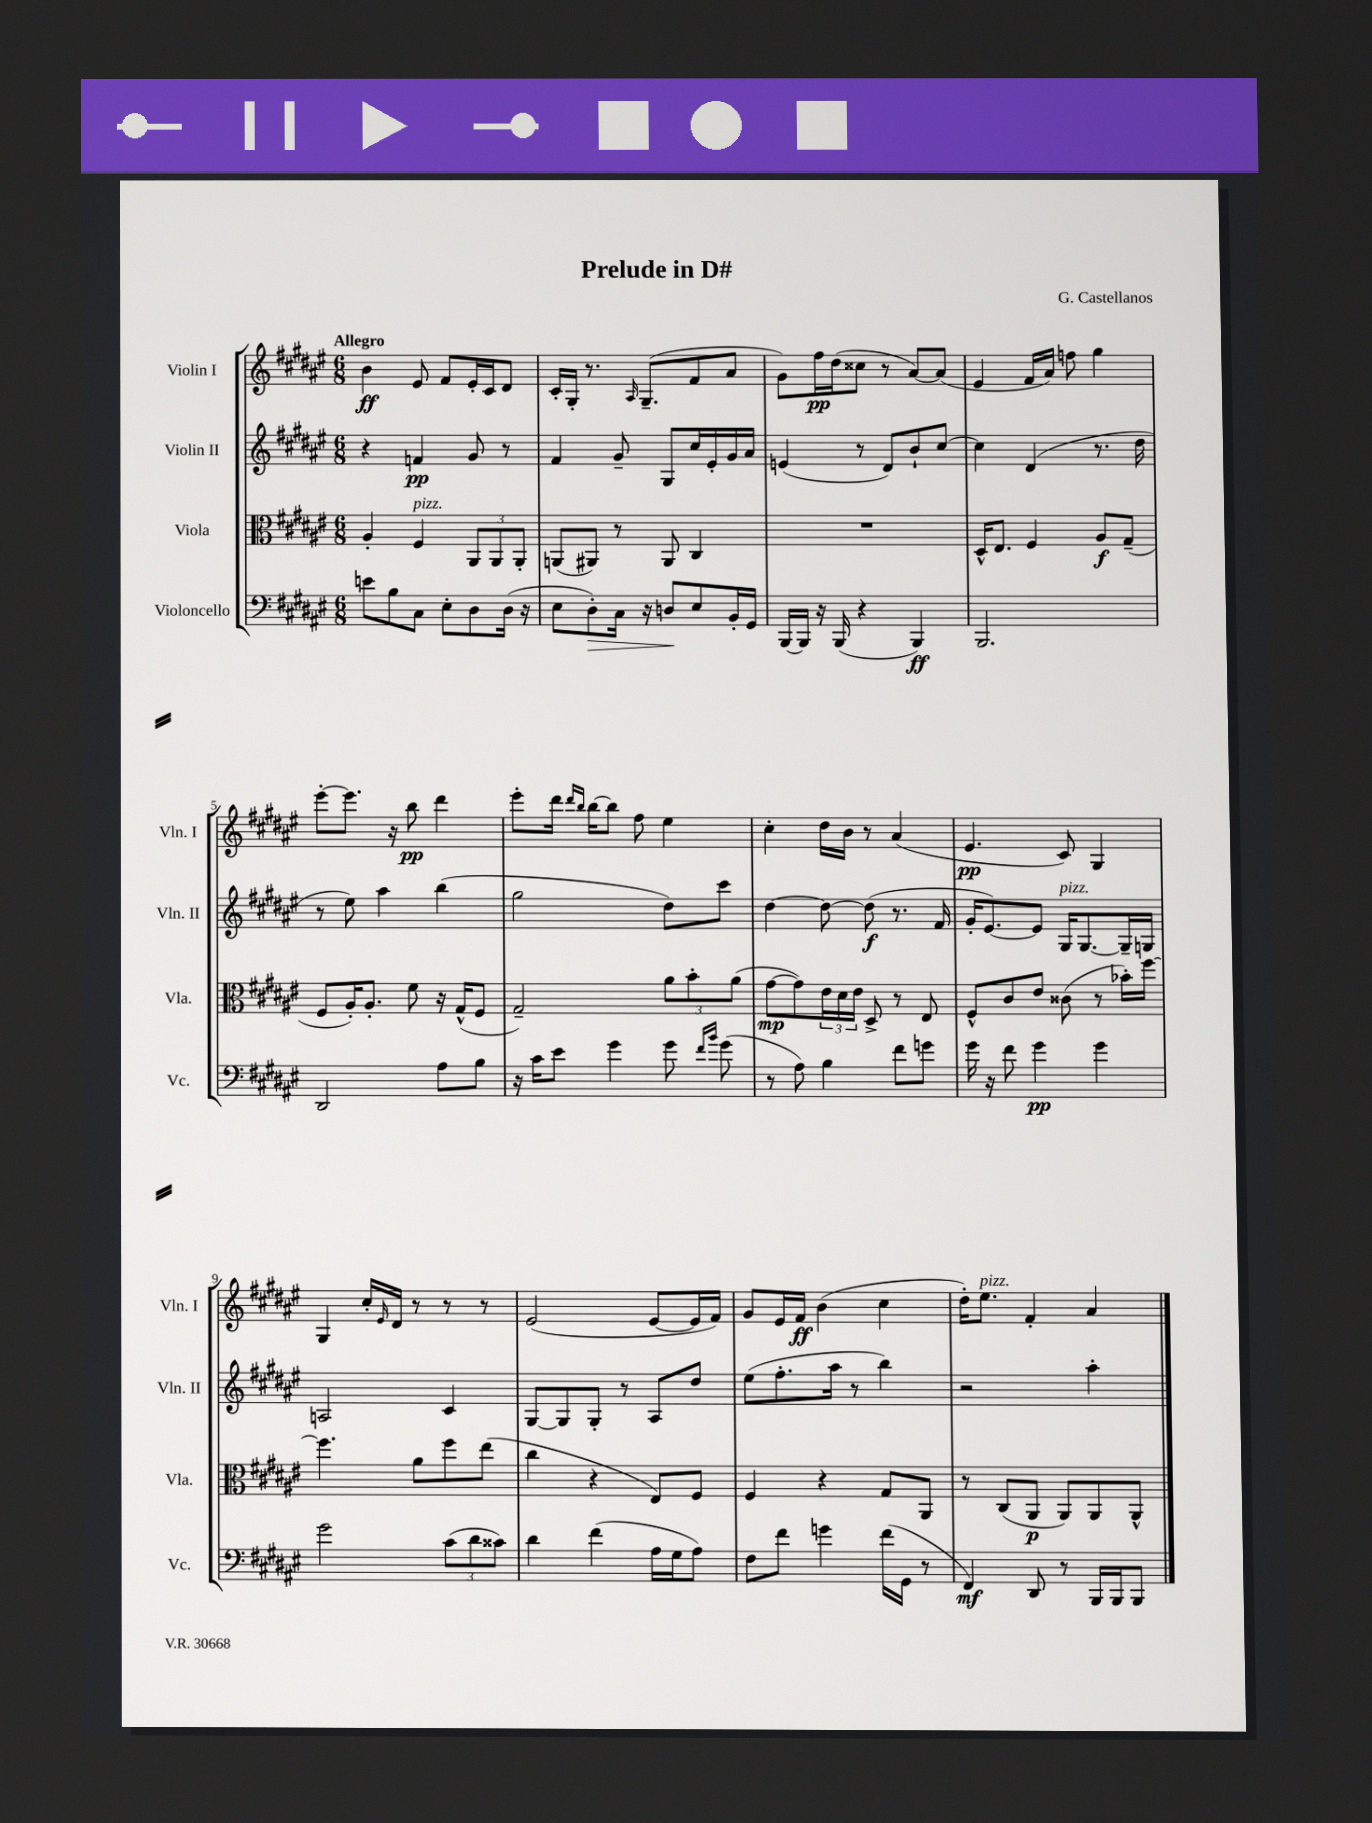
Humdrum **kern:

**kern	**kern	**kern	**kern
*staff4	*staff3	*staff2	*staff1
*clefF4	*clefC3	*clefG2	*clefG2
*k[f#c#g#d#a#e#]	*k[f#c#g#d#a#e#]	*k[f#c#g#d#a#e#]	*k[f#c#g#d#a#e#]
*M6/8	*M6/8	*M6/8	*M6/8
8e	4A#'	4r	4b
8B	.	.	.
8C#	4F#	4f	8e#
8E#'	.	.	8f#
8D#	12AA#	8g#	16e#'
.	.	.	16c#
.	12AA#	.	.
(16D#	.	8r	8d#
.	12AA#'	.	.
16r	.	.	.
=	=	=	=
8E#	(8AA	4f#	16c#'
.	.	.	16G#'
8D#')	8AA#)	.	8.r
16C#	8r	8g#~	.
.	.	.	16qqA#
16r	.	.	(8.G#~
8D	8AA#	8G#	.
8E#	4C#	16cc#	8f#
.	.	16e#'	.
16BB'	.	16g#	8a#
16GG#	.	16a#	.
=	=	=	=
[16BBB	2.r	(4e	8g#)
16BBB]	.	.	.
16r	.	.	16ff#
(16BBB	.	.	(16dd#
4r	.	8r	8cc##
.	.	8d#)	8r
4BBB)	.	8b`	[8a#)
.	.	[8cc#	(8a#]
=	=	=	=
2.BBB	16D#^^	4cc#]	4e#
.	8.E#	.	.
.	4F#	(4d#	16f#
.	.	.	16a#)
.	.	.	8ff
.	8A#	8.r	4gg#
.	(8G#~	.	.
.	.	16dd#	.
=	=	=	=
2DD#	8F#	8r	[8eee#'
.	16A#')	8ee#)	8.eee#]
.	8.A#'	.	.
.	.	4aa#	.
.	.	.	16r
.	8f#	.	8bb
8A#	16r	(4bb	4ddd#
.	(16G#^^	.	.
8B	8F#	.	.
=	=	=	=
16r	2G#~)	2gg#	8eee#'
16c#	.	.	.
8e#	.	.	16ddd#
.	.	.	16qqddd#
.	.	.	16qqbb
.	.	.	[16bb
4g#	.	.	8bb]
.	.	.	8ff#
8g#	12a#	8dd#)	4ee#
.	12b'	.	.
16qqf#	.	.	.
16qqb	.	.	.
(8g#	.	8ccc#	.
.	(12a#	.	.
=	=	=	=
8r	[8g#	[4dd#	4cc#'
8A#)	8g#])	.	.
4B	24e#	8dd#_	16dd#
.	24d#	.	.
.	.	.	16b
.	24e#	.	.
.	8D#^	(8dd#]	8r
8f#	8r	8.r	(4a#
8g	8E#	.	.
.	.	16f#	.
=	=	=	=
16g#	8F#^^	16g#'	4.e#
16r	.	[8.e#)	.
8f#	8c#	.	.
4g#	8e#	8e#]	.
.	(8c##	16G#	8c#)
.	.	[8.G#	.
4g#	8r	.	4G#
.	16b-')	16G#~]	.
.	[16ff#	16G	.
=	=	=	=
2g#	4.ff#]	2A	4G#
.	.	.	16cc#'
.	.	.	16qqe#
.	.	.	16d#
.	8a#	.	8r
(12c#	8ff#	4c#	8r
12d#	.	.	.
.	(8ee#	.	8r
12c##)	.	.	.
=	=	=	=
4d#	4cc#	[8G#	(2e#
.	.	8G#]	.
(4f#	4r	8G#'	.
.	.	8r	.
16A#	8E#)	8A#	[8e#
16G#	.	.	.
8A#)	8F#	8dd#	16e#]
.	.	.	16f#)
=	=	=	=
8F#	4F#	(8ee#	8g#
8f#	.	8.ff#'	16e#
.	.	.	16f#
4g	4r	.	(4b
.	.	16aa#	.
.	.	8r	.
(16f#	8G#	4bb)	4cc#
16GG#	.	.	.
8r	8AA#	.	.
=	=	=	=
4FF#)	8r	2r	16dd#')
.	.	.	8.ee#
.	(8C#	.	.
8DD#	8AA#	.	4f#'
8r	8AA#)	.	.
16BBB	8AA#	4aa#'	4a#
16BBB	.	.	.
8BBB	8AA#^^	.	.
==	==	==	==
*-	*-	*-	*-
